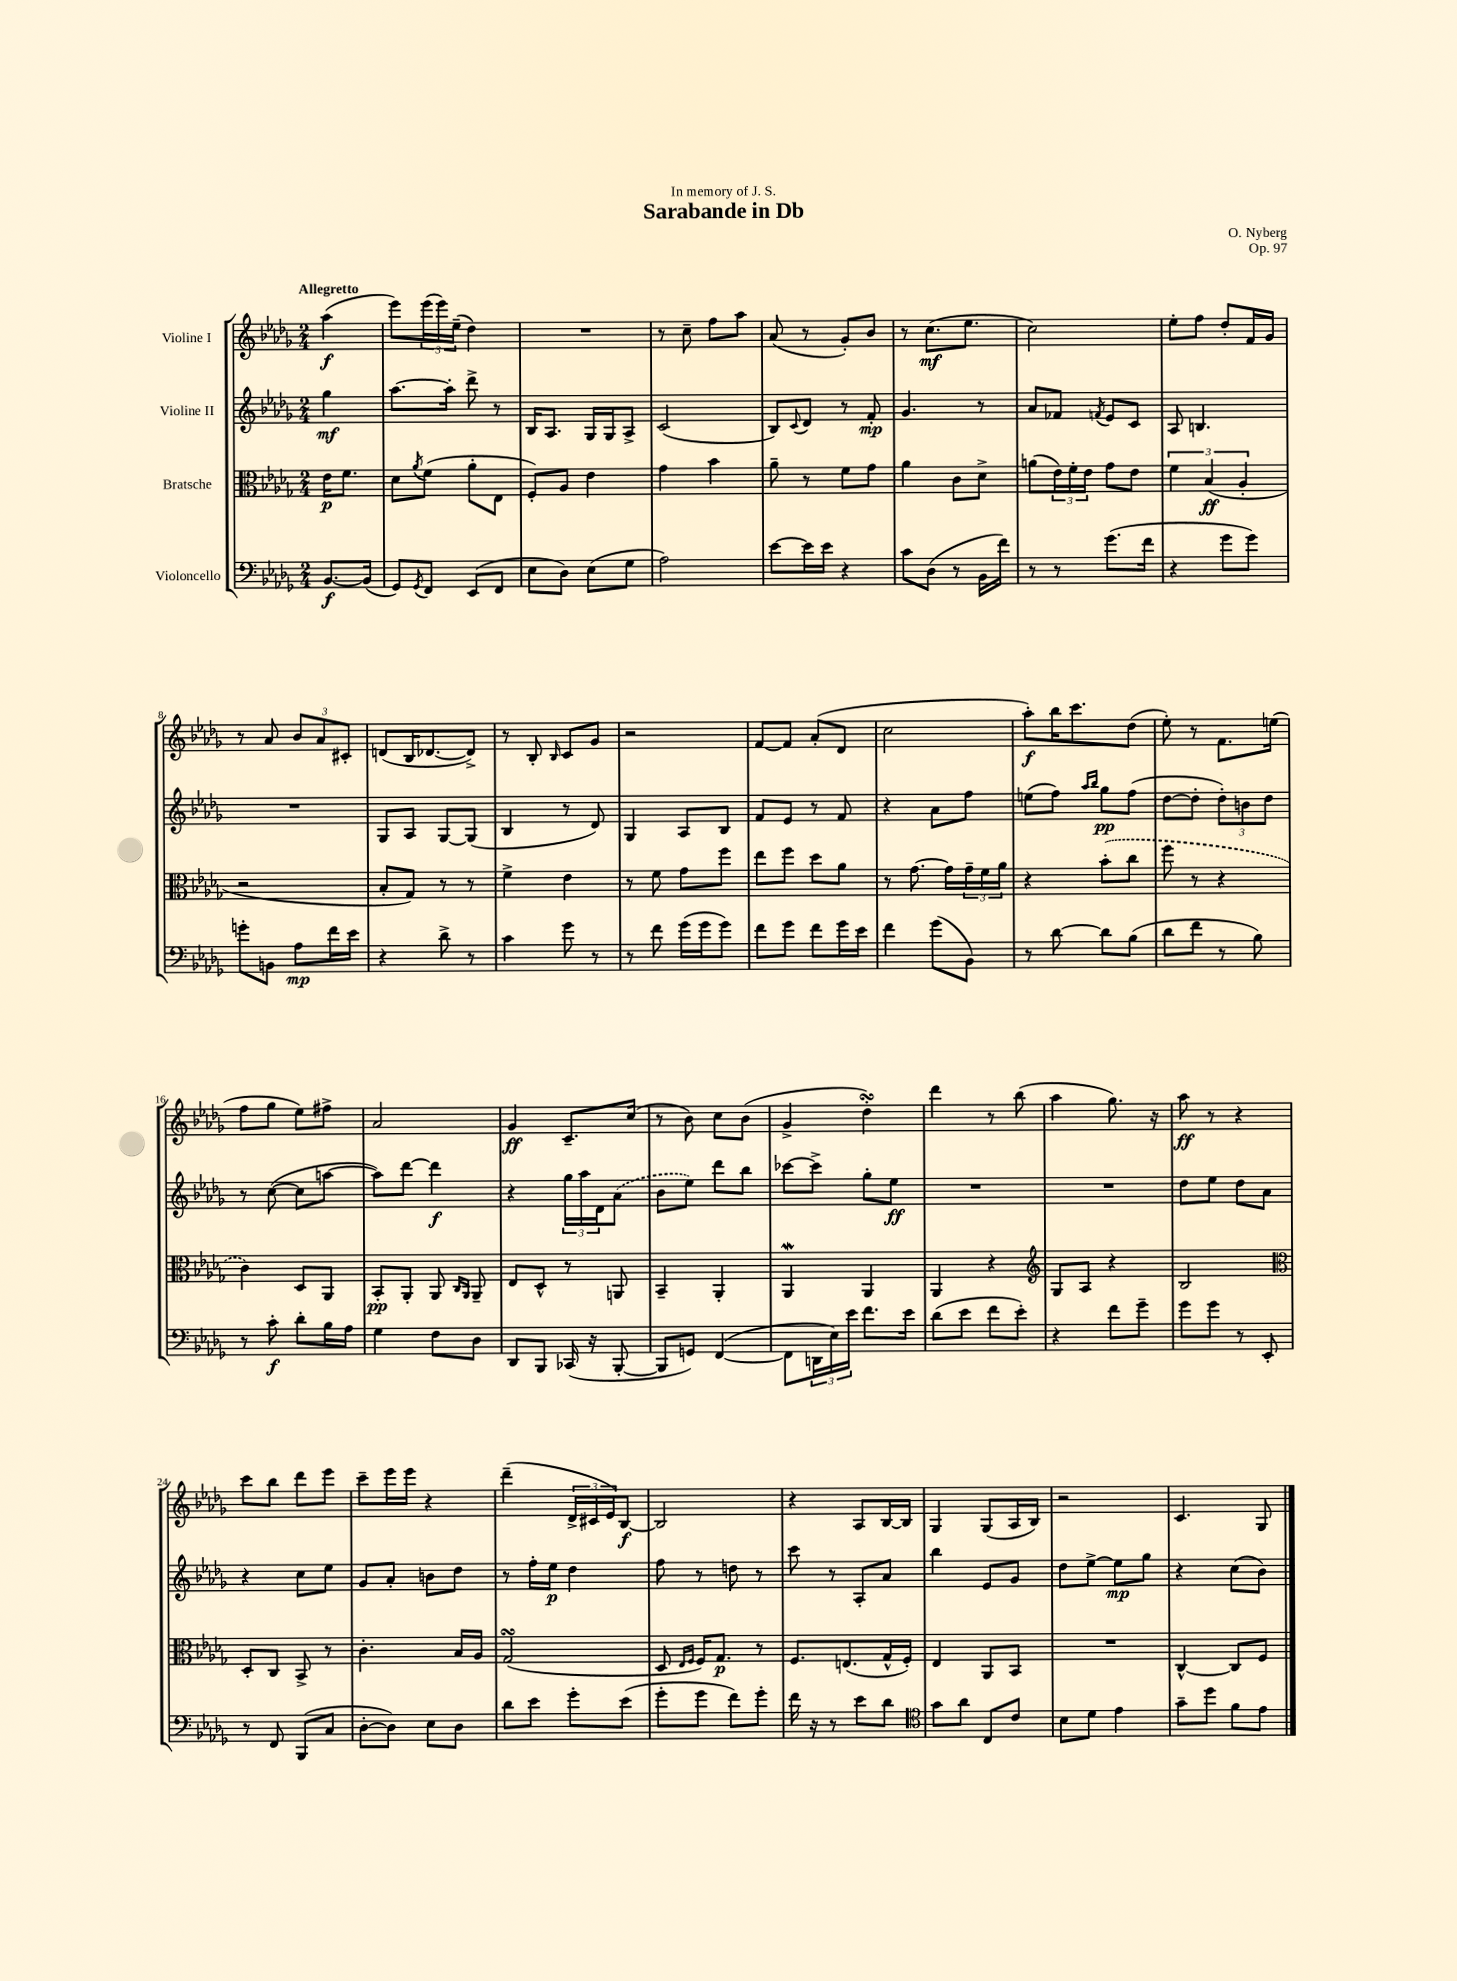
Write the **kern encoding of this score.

**kern	**kern	**kern	**kern
*staff4	*staff3	*staff2	*staff1
*clefF4	*clefC3	*clefG2	*clefG2
*k[b-e-a-d-g-]	*k[b-e-a-d-g-]	*k[b-e-a-d-g-]	*k[b-e-a-d-g-]
*M2/4	*M2/4	*M2/4	*M2/4
[8.BB-/L	16e-\LK	4gg-\	(4aa-\
.	8.f\J	.	.
(16BB-/]Jk	.	.	.
=	=	=	=
8GG-/L)	8d-\L	[8.aa-\L	8eee-\L)
8qGG-/	8qa-/	.	.
8FF/J	(8f\J	.	(24eee-\L
.	.	.	24eee-\)
.	.	16aa-'\]Jk	.
.	.	.	(24ee-~\JJ
(8EE-/L	8a-'\L	8ddd-^\	4dd-\)
8FF/J	8E-\J	8r	.
=	=	=	=
8E-\L	8F'/L)	16B-/LK	2r
.	.	8.A-/J	.
8D-\J)	8A-/J	.	.
(8E-\L	4e-\	16G-/LL	.
.	.	16G-/J	.
8G-\J	.	8A-^/J	.
=	=	=	=
2A-\)	4g-\	(2c/	8r
.	.	.	8cc~\
.	4b-\	.	8ff\L
.	.	.	8aa-\J
=	=	=	=
[8e-\L	8a-~\	8B-/L)	(8a-/
.	.	8qqc/	.
16e-\]L	8r	8d-/J	8r
16e-\JJ	.	.	.
4r	8f\L	8r	8g-'/L)
.	8g-\J	8f'/	8b-/J
=	=	=	=
8c\L	4a-\	4.g-/	8r
(8D-\J	.	.	(8.cc\L
8r	8c\L	.	.
.	.	.	8.ee-\J
16BB-\LL	8d-^\J	8r	.
16f\JJ)	.	.	.
=	=	=	=
8r	(8a\L	8a-/L	2cc\)
8r	24e-\L)	8f-/J	.
.	24f'\	.	.
.	24e-\JJ	.	.
.	.	8qf/	.
(8.g-\L	8g-\L	8e-/L	.
.	8e-\J	8c/J	.
16f\Jk	.	.	.
=	=	=	=
4r	6f\	8A-/	8ee-'\L
.	.	4.B/	8ff\J
.	(6B-/	.	.
8g-\L	.	.	8dd-'/L
.	6A-'/	.	.
8g-\J)	.	.	16f/L
.	.	.	16g-/JJ
=	=	=	=
8g'\L	2r	2r	8r
8BB\J	.	.	8a-/
8A-\L	.	.	12b-/L
.	.	.	12a-/
16f\L	.	.	.
.	.	.	12c#'/J
16e-\JJ	.	.	.
=	=	=	=
4r	8B-'/L	8G-/L	(8d/L
.	8G-/J)	8A-/J	16B-/K
.	.	.	[8.d-/
8d-^\	8r	[8G-/L	.
8r	8r	(8G-/]J	8d-^/]J)
=	=	=	=
4c\	4f^\	4B-/	8r
.	.	.	8B-'/
.	.	.	16qqB-/
8g-\	4e-\	8r	8c/L
8r	.	8d-/)	8g-/J
=	=	=	=
8r	8r	4G-/	2r
8f\	8f\	.	.
(16g-\LL	8g-\L	8A-/L	.
16g-\J	.	.	.
8g-\J)	8ff\J	8B-/J	.
=	=	=	=
8f\L	8ee-\L	8f/L	[8f/L
8g-\J	8ff\J	8e-/J	8f/]J
8f\L	8dd-\L	8r	(8a-'/L
16g-\L	8a-\J	8f/	8d-/J
16e-\JJ	.	.	.
=	=	=	=
4f\	8r	4r	2cc\
.	[8.g-\	.	.
(8g-\L	.	8a-\L	.
.	16g-\]LL	.	.
8BB-\J)	24g-~\	8ff\J	.
.	24f\	.	.
.	24a-\JJ	.	.
=	=	=	=
8r	4r	(8ee\L	8aa-'\L)
[8d-\	.	8ff\J)	16bb-\K
.	.	.	8.ccc\
.	.	16qqaa-/LL	.
.	.	16qqbb-/JJ	.
8d-\]L	(8b-'\L	8gg-\L	.
(8B-\J	8cc\J	(8ff\J	(8dd-\J
=	=	=	=
8d-\L	8ff\	[8dd-\L	8ee-'\)
8f\J	8r	8dd-'\]J	8r
8r	4r	12dd-'\L)	8.f\L
.	.	12b\	.
8B-\)	.	.	.
.	.	12dd-\J	.
.	.	.	(16ee\Jk
=	=	=	=
8r	4c\)	8r	8ff\L
8c'\	.	([8cc\	8gg-\J
8d-'\L	8D-/L	8cc\]L	8ee-\L)
16B-\L	8AA-/J	[8aa\J	8ff#^\J
16A-\JJ	.	.	.
=	=	=	=
4G-\	8BB-'/L	8aa\]L)	2a-/
.	8AA-'/J	[8ddd-\J	.
8F\L	8AA-/	4ddd-\]	.
.	16qqC/LL	.	.
.	16qqAA-/JJ	.	.
8D-\J	8AA-~/	.	.
=	=	=	=
8DD-/L	8E-/L	4r	4g-/
8BBB-/J	8D-^^/J	.	.
(16CC-/	8r	24gg-\LL	8.c~/L
.	.	24aa-\	.
16r	.	.	.
.	.	24d-\J	.
[8BBB-'/	8AA/	(8a-\J	.
.	.	.	(16cc/Jk
=	=	=	=
8BBB-/]L	4BB-~/	8b-\L	8r
8GG/J)	.	8ee-\J)	8b-\)
([4FF/	4AA-'/	8ddd-\L	8cc\L
.	.	8bb-\J	(8b-\J
=	=	=	=
8FF\]L	4AA-/	[8ccc-\L	4g-^/
24DD\L	.	8ccc-^\]J	.
24E-\)	.	.	.
24e-\JJ	.	.	.
8.f\L	4AA-/	8gg-'\L	4dd-'\)
.	.	8ee-\J	.
16e-\Jk	.	.	.
=	=	=	=
(8d-\L	4AA-/	2r	4ddd-\
8e-\J	.	.	.
8f\L	4r	.	8r
8e-'\J)	.	.	(8bb-\
=	=	=	=
*	*clefG2	*	*
4r	8G-/L	2r	4aa-\
.	8A-/J	.	.
8f\L	4r	.	8.gg-\)
8g-~\J	.	.	.
.	.	.	16r
=	=	=	=
8g-\L	2B-/	8dd-\L	8aa-\
8g-\J	.	8ee-\J	8r
8r	.	8dd-\L	4r
8EE-'/	.	8a-\J	.
=	=	=	=
*	*clefC3	*	*
8r	8D-'/L	4r	8ccc\L
8FF/	8C/J	.	8bb-\J
(8BBB-/L	8BB-^/	8cc\L	8ddd-\L
8C/J	8r	8ee-\J	8eee-\J
=	=	=	=
[8D-'\L	4.c'\	8g-/L	8ccc~\L
8D-\]J)	.	8a-'/J	16eee-\L
.	.	.	16eee-\JJ
8E-\L	.	8b\L	4r
8D-\J	16B-/LL	8dd-\J	.
.	16A-/JJ	.	.
=	=	=	=
8d-\L	(2G-/	8r	(4ddd-~\
8e-\J	.	16ff'\LL	.
.	.	16ee-\JJ	.
8g-'\L	.	4dd-\	24d-^/LL
.	.	.	24c#/
.	.	.	24e-/J)
(8e-\J	.	.	[8B-/J
=	=	=	=
8g-'\L	8D-/	8ff\	2B-/]
.	16qqE-/LL	.	.
.	16qqF/JJ	.	.
8g-\J	16F/LK)	8r	.
.	8.G-/J	.	.
8f\L)	.	8dd\	.
8g-'\J	8r	8r	.
=	=	=	=
16f\	8.F/L	8ccc\	4r
16r	.	.	.
8r	.	8r	.
.	(8.E/	.	.
8e-\L	.	8A-'/L	8A-/L
8d-\J	16G-^^/L	8a-/J	[16B-/L
.	16F'/JJ)	.	16B-/]JJ
=	=	=	=
*clefC4	*	*	*
8g-\L	4E-/	4bb-\	4G-/
8a-\J	.	.	.
8C/L	8AA-/L	8e-/L	(8G-/L
8c/J	8BB-/J	8g-/J	16A-/L
.	.	.	16B-/JJ)
=	=	=	=
8B-\L	2r	8dd-\L	2r
8d-\J	.	[8ee-^\J	.
4e-\	.	8ee-\]L	.
.	.	8gg-\J	.
=	=	=	=
8g-~\L	[4C^^/	4r	4.c/
8dd-\J	.	.	.
8f\L	8C/]L	(8cc\L	.
8e-\J	8F/J	8b-\J)	8G-/
==	==	==	==
*-	*-	*-	*-
